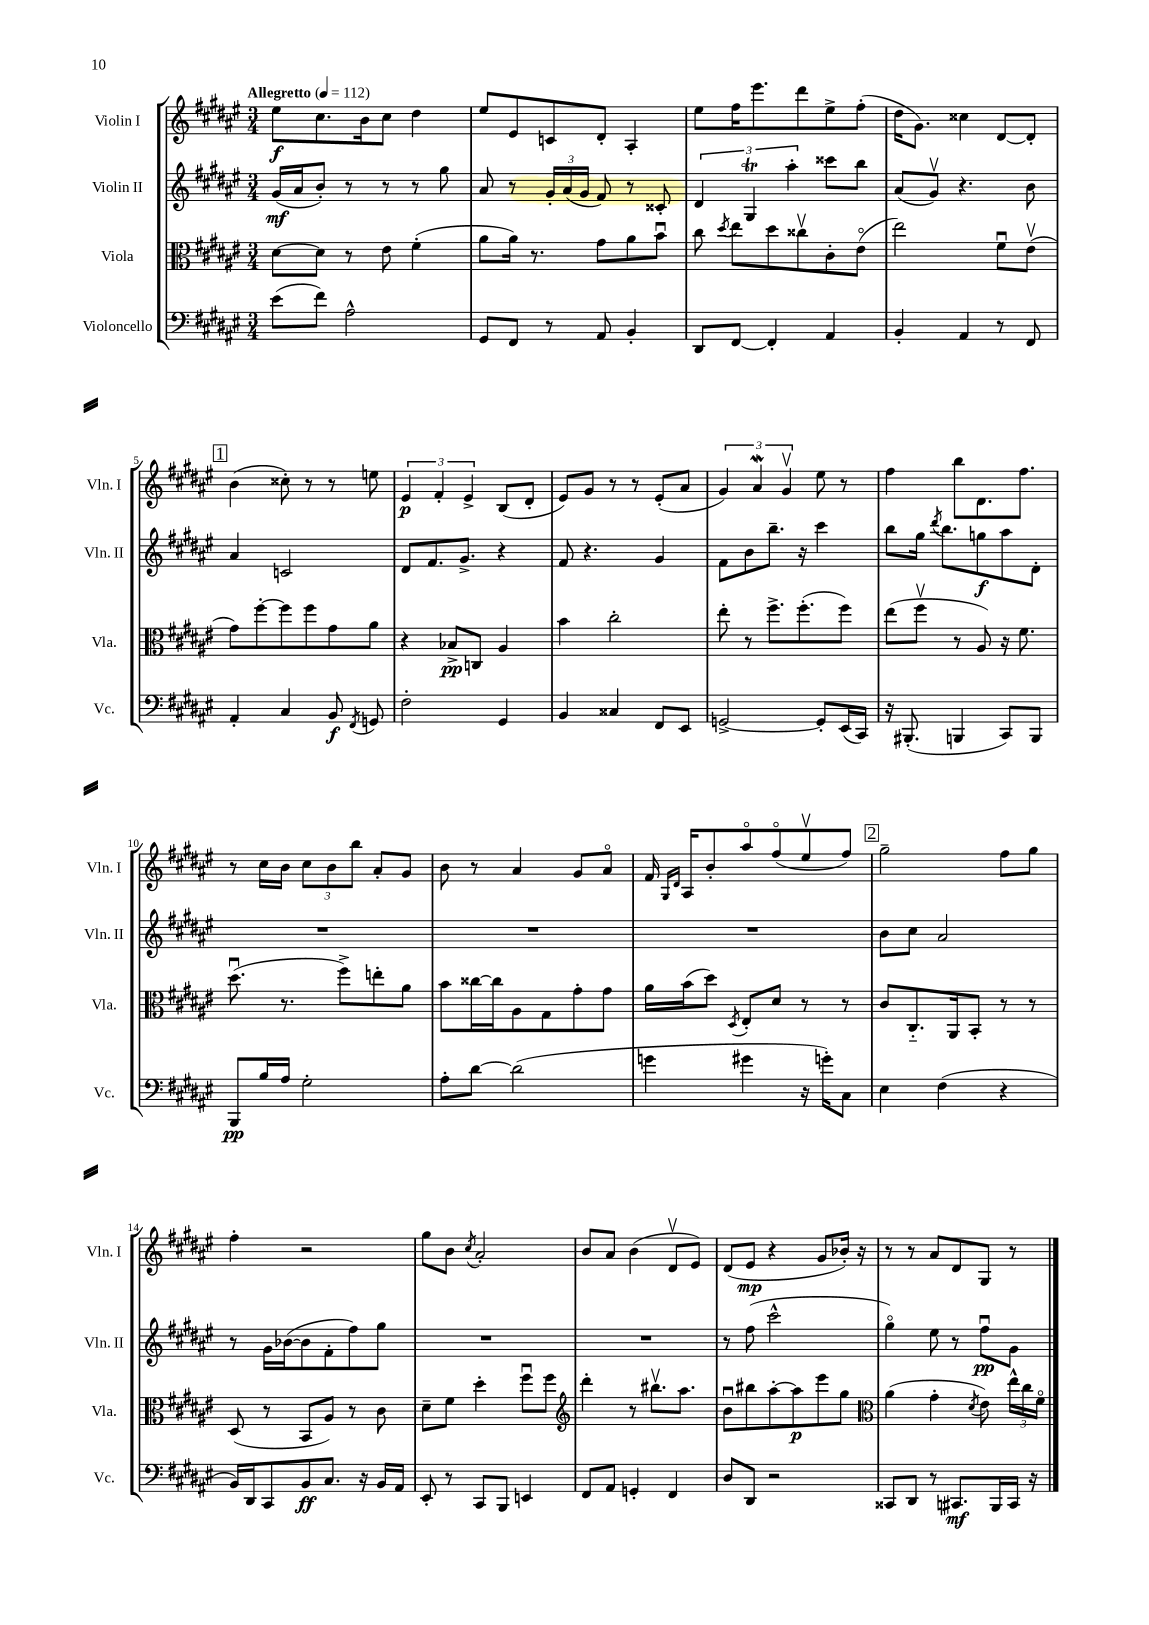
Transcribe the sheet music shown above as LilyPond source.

<<
\new StaffGroup <<
\new Staff = "s0" \with { instrumentName = "Violin I" shortInstrumentName = "Vln. I" } {
    \clef treble \key fis \major \numericTimeSignature \time 3/4 \tempo "Allegretto" 4 = 112
    \autoBeamOff eis''8[\f cis''8. b'16 cis''8] dis''4 |
    eis''8[ eis'8 c'8 dis'8]-. ais4-. |
    eis''8[ fis''16 eis'''8. dis'''8 eis''8-> fis''8]-.( |
    dis''16[ gis'8.]) cisis''4 dis'8[~ dis'8]-. |
    \mark \markup { \box "1" } b'4( cisis''8-.) r8 r8 e''8 |
    \tuplet 3/2 { eis'4\p fis'4-. eis'4-> } b8[( dis'8]-. |
    eis'8[) gis'8] r8 r8 eis'8[-.( ais'8] |
    \tuplet 3/2 { gis'4) ais'4\mordent gis'4\upbow } eis''8 r8 |
    fis''4 b''8[ dis'8. fis''8.] |
    r8 cis''16[ b'16] \tuplet 3/2 { cis''8[ b'8 b''8] } ais'8[-. gis'8] |
    b'8 r8 ais'4 gis'8[ ais'8]\flageolet |
    fis'16 \grace { gis16[ dis'16] } ais16[ b'8-. ais''8\flageolet fis''8\flageolet( eis''8\upbow fis''8]) |
    \mark \markup { \box "2" } gis''2-- fis''8[ gis''8] |
    fis''4-. r2 |
    gis''8[ b'8] \acciaccatura { cis''8 } ais'2-. |
    b'8[ ais'8] b'4( dis'8[\upbow eis'8]) |
    dis'8[( eis'8]\mp r4 gis'8[ bes'16]-.) r16 |
    r8 r8 ais'8[ dis'8 gis8] r8 \bar "|." |
}
\new Staff = "s1" \with { instrumentName = "Violin II" shortInstrumentName = "Vln. II" } {
    \clef treble \key fis \major \numericTimeSignature \time 3/4
    \autoBeamOff gis'16[\mf( ais'16 b'8]-.) r8 r8 r8 gis''8 |
    ais'8 r8 \tuplet 3/2 { gis'16[-. ais'16( gis'16] } fis'8) r8 cisis'8-. |
    \tuplet 3/2 { dis'4 gis4\trill ais''4-. } cisis'''8[ b''8] |
    ais'8[( gis'8]\upbow) r4. b'8 |
    \mark \markup { \box "1" } ais'4 c'2 |
    dis'8[ fis'8. gis'8.]-> r4 |
    fis'8 r4. gis'4 |
    fis'8[ b'8 b''8.]-- r16 cis'''4 |
    b''8[ gis''16] \acciaccatura { dis'''8 } b''8.[ g''8\f ais''8 dis'8]-. |
    R2. |
    R2. |
    R2. |
    \mark \markup { \box "2" } b'8[ cis''8] ais'2 |
    r8 gis'16[ bes'16~( bes'8 fis'8-. fis''8) gis''8] |
    R2. |
    R2. |
    r8 fis''8( cis'''2-^ |
    gis''4\flageolet) eis''8 r8 fis''8[\downbow\pp gis'8] \bar "|." |
}
\new Staff = "s2" \with { instrumentName = "Viola" shortInstrumentName = "Vla." } {
    \clef alto \key fis \major \numericTimeSignature \time 3/4
    \autoBeamOff dis'8[~ dis'8] r8 eis'8 fis'4-.( |
    ais'8[ ais'16]) r8. gis'8[ ais'8 b'8]\downbow |
    cis''8 \acciaccatura { dis''8 } eis''8[ dis''8 cisis''8\upbow cis'8-. eis'8]\flageolet( |
    eis''2) fis'8[\downbow eis'8]\upbow( |
    \mark \markup { \box "1" } gis'8[) fis''8~-. fis''8 fis''8 gis'8 ais'8] |
    r4 bes8[->\pp c8] ais4 |
    b'4 cis''2-. |
    eis''8-. r8 fis''8.[-> fis''8.-.( fis''8]) |
    eis''8[( fis''8]\upbow r8 ais8) r16 fis'8. |
    dis''8.\downbow( r8. fis''8[->) e''8-. ais'8] |
    b'8[ cisis''16~ cisis''16 ais8 gis8 gis'8-. gis'8] |
    ais'16[ b'16( dis''8]) \acciaccatura { dis8 } eis8[-. dis'8] r8 r8 |
    \mark \markup { \box "2" } cis'8[ cis8.-_ ais,16 b,8]-. r8 r8 |
    dis8( r8 b,8[ ais8]) r8 cis'8 |
    dis'8[-- fis'8] dis''4-. fis''8[\downbow fis''8] |
    \clef treble dis'''4-. r8 bis''8.[\upbow ais''8.] |
    b'8[\downbow bis''8 ais''8~-. ais''8\p eis'''8 gis''8] |
    \clef alto ais'4( gis'4-. \acciaccatura { dis'8 } eis'8) \tuplet 3/2 { eis''16[-^ cis''16 fis'16]\flageolet } \bar "|." |
}
\new Staff = "s3" \with { instrumentName = "Violoncello" shortInstrumentName = "Vc." } {
    \clef bass \key fis \major \numericTimeSignature \time 3/4
    \autoBeamOff eis'8[( fis'8]) ais2-^ |
    gis,8[ fis,8] r8 ais,8 b,4-. |
    dis,8[ fis,8]~ fis,4-. ais,4 |
    b,4-. ais,4 r8 fis,8 |
    \mark \markup { \box "1" } ais,4-. cis4 b,8\f \acciaccatura { fis,8 } g,8 |
    fis2-. gis,4 |
    b,4 cisis4 fis,8[ eis,8] |
    g,2~-> g,8[-. eis,16( cis,16]) |
    r16 bis,,8.-.( b,,4 cis,8[) b,,8] |
    b,,8[\pp b16 ais16] gis2-. |
    ais8[-. dis'8]~ dis'2( |
    g'4 gis'4 r16 g'16[-.) cis8] |
    \mark \markup { \box "2" } eis4 fis4( r4 |
    b,16[) dis,16 cis,8 b,8\ff cis8.] r16 b,16[ ais,16] |
    eis,8-. r8 cis,8[ b,,8] e,4 |
    fis,8[ ais,8] g,4-. fis,4 |
    dis8[ dis,8] r2 |
    cisis,8[ dis,8] r8 cis,8.[\mf b,,16 cis,16] r16 \bar "|." |
}
>>
>>
